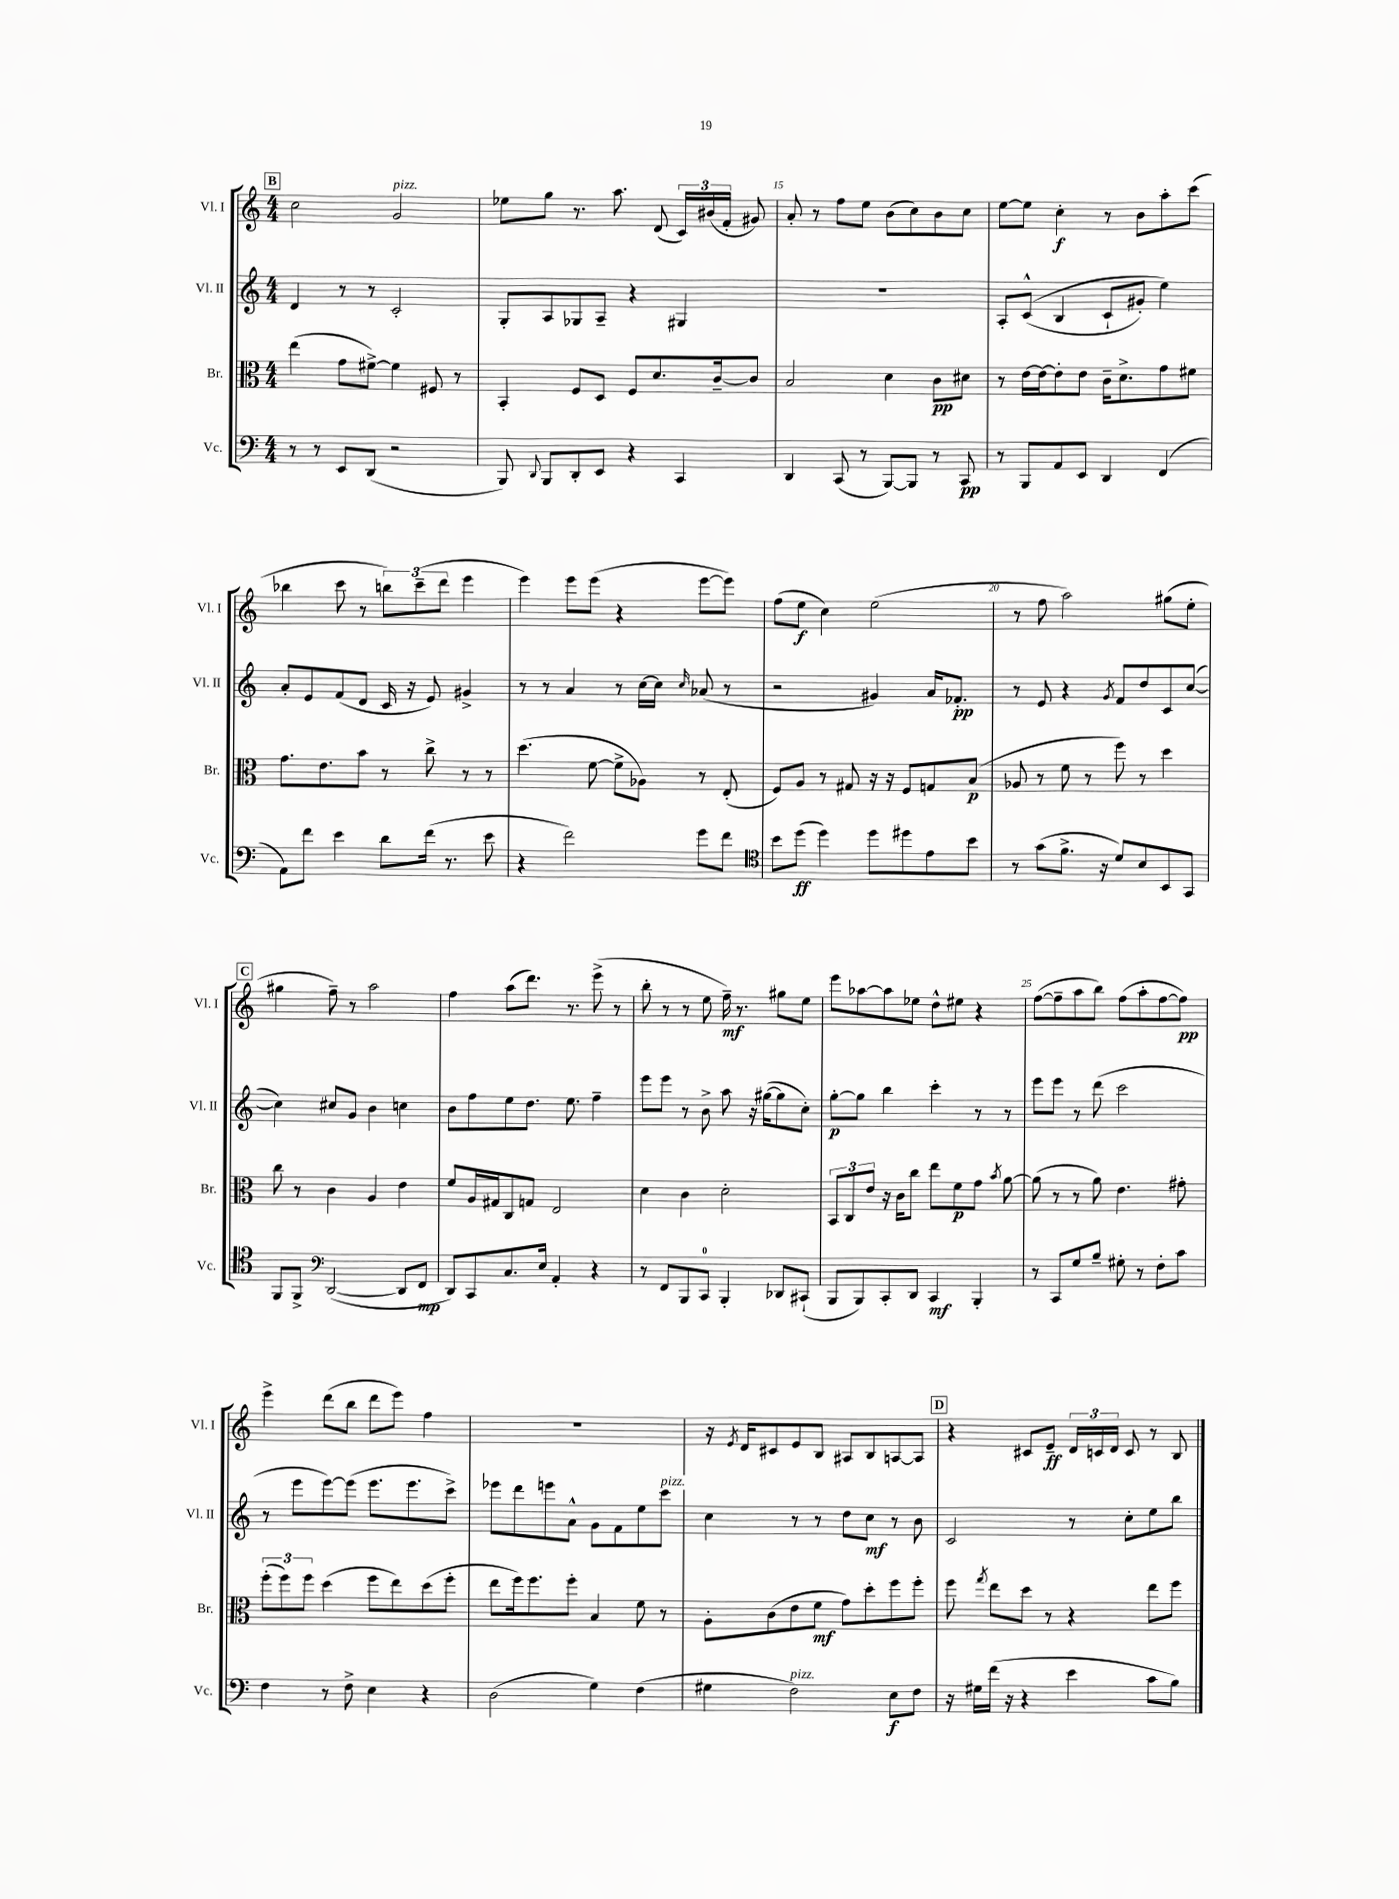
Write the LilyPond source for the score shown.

<<
\new StaffGroup <<
\new Staff = "s0" \with { instrumentName = "Vl. I" shortInstrumentName = "Vl. I" } {
    \clef treble \key c \major \numericTimeSignature \time 4/4
    \autoBeamOff \mark \markup { \box "B" } c''2 g'2^\markup { \italic "pizz." } |
    ees''8[ g''8] r8. a''8. d'8( \tuplet 3/2 { c'16[) bis'16( f'16]-. } gis'8) |
    a'8-. r8 f''8[ e''8] b'8[( c''8) b'8 c''8] |
    e''8[~ e''8] c''4-.\f r8 b'8[ a''8-. c'''8]( |
    bes''4 c'''8 r8 \tuplet 3/2 { b''8[) c'''8--( d'''8] } e'''4 |
    e'''4) e'''8[ e'''8]( r4 e'''8[~ e'''8]) |
    f''8[( e''8]\f c''4) e''2( |
    r8 f''8 a''2) gis''8[( e''8]-. |
    \mark \markup { \box "C" } gis''4 f''8--) r8 a''2 |
    f''4 a''8[( d'''8.]) r8. e'''8->( r8 |
    b''8-. r8 r8 e''8 f''16--\mf) r8. gis''8[ e''8] |
    e'''8[ aes''8~ aes''8 ees''8] d''8[-^ eis''8] r4 |
    f''8[~( f''8-- a''8 b''8]) f''8[( a''8-. f''8~ f''8]\pp) |
    e'''4-> d'''8[( b''8] d'''8[ e'''8]) f''4 |
    R1 |
    r16 \acciaccatura { e'8 } d'16[ cis'8 e'8 b8] ais8[ b8 a8~ a8] |
    \mark \markup { \box "D" } r4 cis'8[ e'8]--\ff \tuplet 3/2 { d'16[ c'16 d'16] } c'8 r8 b8 \bar "|." |
}
\new Staff = "s1" \with { instrumentName = "Vl. II" shortInstrumentName = "Vl. II" } {
    \clef treble \key c \major \numericTimeSignature \time 4/4
    \autoBeamOff \mark \markup { \box "B" } d'4 r8 r8 c'2-. |
    g8[-. a8 ges8 a8]-- r4 gis4 |
    R1 |
    a8[-. c'8]-^(\( b4 c'8[-! gis'8]-.) e''4\) |
    a'8[-. e'8 f'8( d'8] c'16 r16 e'8) gis'4-> |
    r8 r8 a'4 r8 c''16[~ c''16] \grace { c''16 } aes'8( r8 |
    r2 gis'4) a'16[ fes'8.]-.\pp |
    r8 e'8 r4 \acciaccatura { g'8 } f'8[ d''8 c'8 c''8]~( |
    \mark \markup { \box "C" } c''4) cis''8[ g'8] b'4 c''4 |
    b'8[ f''8 e''8 d''8.] e''8. f''4-- |
    e'''8[ e'''8] r8 b'8-> a''8 r16 gis''16[~( gis''8 c''8]-.) |
    g''8[~-.\p g''8] b''4 c'''4-. r8 r8 |
    e'''8[ e'''8] r8 d'''8( c'''2 |
    r8 e'''8[ e'''8~) e'''8]( e'''8.[ e'''8. c'''8]->) |
    ees'''8[ d'''8 e'''8 a'8]-^ g'8[ f'8 e''8 c'''8]^\markup { \italic "pizz." } |
    c''4 r8 r8 d''8[ c''8]\mf r8 b'8 |
    \mark \markup { \box "D" } c'2 r8 c''8[-. e''8 b''8] \bar "|." |
}
\new Staff = "s2" \with { instrumentName = "Br." shortInstrumentName = "Br." } {
    \clef alto \key c \major \numericTimeSignature \time 4/4
    \autoBeamOff \mark \markup { \box "B" } e''4( g'8[ fis'8]~->) fis'4 fis8 r8 |
    b,4-. f8[ d8] f8[ d'8. c'16~-- c'8] |
    b2 d'4 c'8[\pp dis'8] |
    r8 e'16[~ e'16~ e'8-. e'8] c'16[-- d'8.-> g'8 fis'8] |
    g'8.[ e'8. b'8] r8 c''8-> r8 r8 |
    d''4.( f'8~ f'8[-> aes8]) r8 e8-.( |
    f8[) a8] r8 gis8 r16 r16 f8[ g8 b8]\p( |
    aes8 r8 f'8 r8 f''8) r8 d''4 |
    \mark \markup { \box "C" } c''8 r8 c'4 a4 e'4 |
    f'8[ a16 gis16 c8 g8] e2 |
    d'4 c'4 d'2-. |
    \tuplet 3/2 { b,8[ c8 e'8] } r16 c'16[ c''8] e''8[ f'8\p g'8] \acciaccatura { b'8 } a'8~ |
    a'8( r8 r8 a'8) e'4. gis'8-. |
    \tuplet 3/2 { f''8[-.( f''8) f''8] } d''4( f''8[ e''8) d''8( f''8]-. |
    e''8[ f''16) f''8. f''8]-. b4 f'8 r8 |
    a8[-. c'8( e'8 f'8]\mf g'8[) d''8-. f''8 f''8]-. |
    \mark \markup { \box "D" } f''8 \acciaccatura { g''8 } e''8[ d''8] r8 r4 e''8[ f''8] \bar "|." |
}
\new Staff = "s3" \with { instrumentName = "Vc." shortInstrumentName = "Vc." } {
    \clef bass \key c \major \numericTimeSignature \time 4/4
    \autoBeamOff \mark \markup { \box "B" } r8 r8 e,8[ d,8]( r2 |
    b,,8) \appoggiatura { d,8 } b,,8[ d,8-. e,8] r4 c,4 |
    d,4 c,8( r8 b,,8[~) b,,8] r8 c,8\pp |
    r8 b,,8[ a,8 e,8] d,4 f,4( |
    a,8[) f'8] e'4 d'8[ f'16]( r8. e'8 |
    r4 f'2) g'8[ f'8] |
    \clef tenor b'8[ d''8]\ff( d''4) d''8[ dis''8 e'8 b'8] |
    r8 g'8[( f'8.]-> r16 d'8[) b8 b,8 g,8] |
    \mark \markup { \box "C" } f,8[ f,8]-> \clef bass d,2~( d,8[ f,8]\mp |
    d,8[) c,8 c8. e16] a,4-. r4 |
    r8 f,8[ b,,8 c,8]-0 b,,4-. des,8[ cis,8]-!( |
    b,,8[ b,,8) c,8-. d,8] c,4\mf b,,4-. |
    r8 c,8[ g8 b8]-- gis8-. r8 f8[-. c'8] |
    f4 r8 f8-> e4 r4 |
    d2( g4) f4( |
    gis4 f2^\markup { \italic "pizz." }) e8[\f f8] |
    \mark \markup { \box "D" } r16 gis16[ f'16]( r16 r4 e'4 c'8[ b8]) \bar "|." |
}
>>
>>
\layout { \context { \Score currentBarNumber = #13 \override BarNumber.break-visibility = ##(#f #t #t) barNumberVisibility = #(every-nth-bar-number-visible 5) } }
